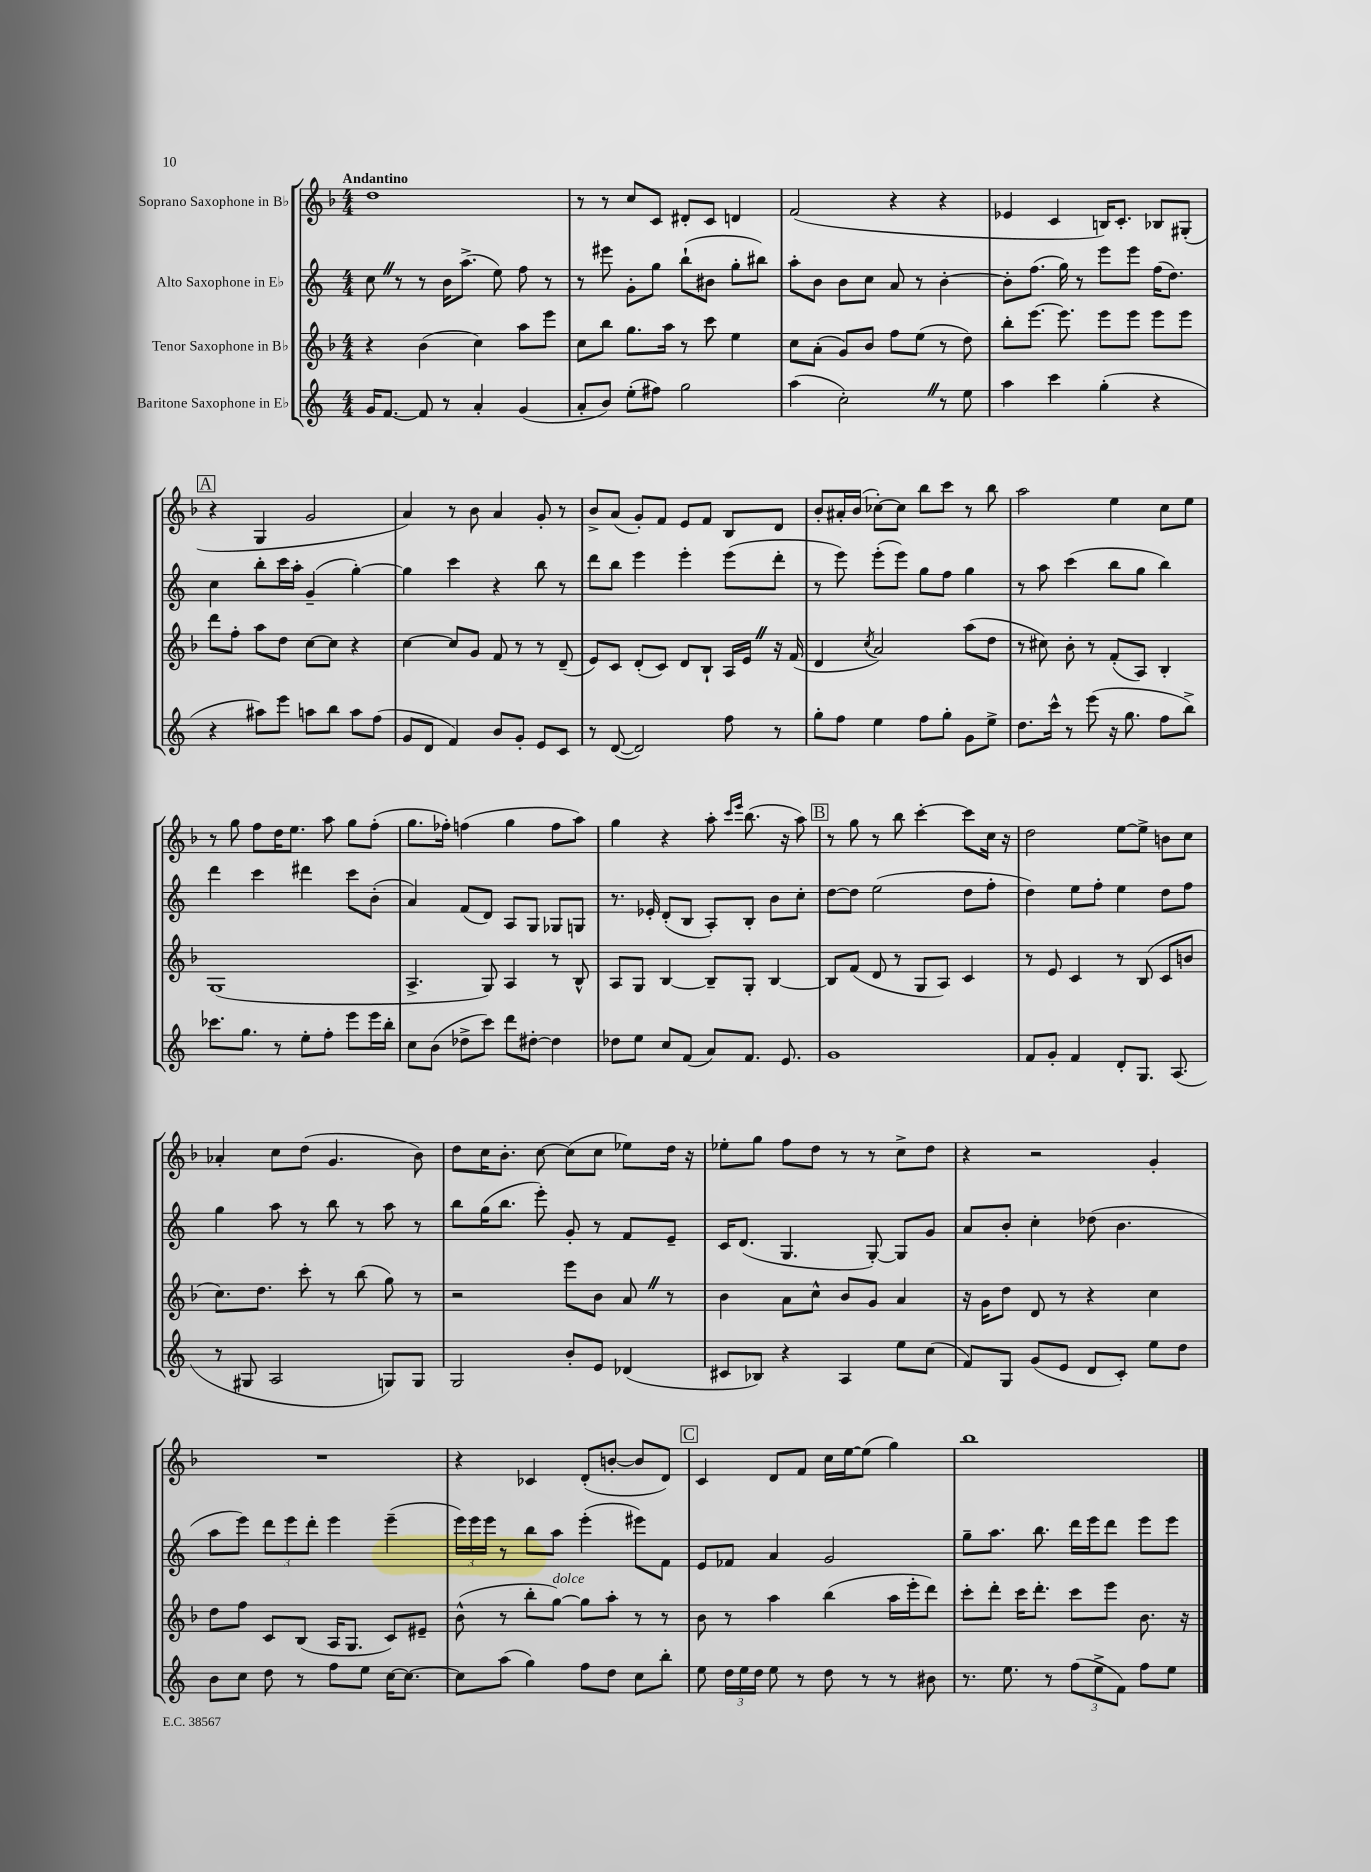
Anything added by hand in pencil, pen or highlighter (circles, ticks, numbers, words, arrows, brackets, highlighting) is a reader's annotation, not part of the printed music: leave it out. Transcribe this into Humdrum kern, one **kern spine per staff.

**kern	**kern	**kern	**kern
*staff4	*staff3	*staff2	*staff1
*clefG2	*clefG2	*clefG2	*clefG2
*k[]	*k[b-]	*k[]	*k[b-]
*M4/4	*M4/4	*M4/4	*M4/4
16g	4r	8cc	1dd
[8.f	.	.	.
.	.	8r	.
8f]	(4b-	8r	.
8r	.	16b	.
.	.	(8.aa^	.
4a'	4cc)	.	.
.	.	8ee)	.
(4g	8aa	8ff	.
.	8eee	8r	.
=	=	=	=
8a'	8cc	8r	8r
8b)	8bb-	8eee#	8r
(8ee'	8.gg	8g'	8cc
8ff#)	.	8gg	8c
.	16aa	.	.
2gg	8r	(8bb`	8d#'
.	8ccc	8b#	8c
.	4ee	8gg'	4d
.	.	8bb#)	.
=	=	=	=
(4aa	8cc	8aa'	(2f
.	(8a'	8b	.
2cc')	8g)	8b	.
.	8b-	8cc	.
.	8ff	8a	4r
.	(8ee	8r	.
8r	8r	[4b'	4r
8ee	8dd)	.	.
=	=	=	=
4aa	8bb-'	8b']	4e-
.	[8.eee	(8.ff	.
4ccc	.	.	4c
.	8.eee]	16gg)	.
.	.	8r	.
(4gg'	8eee	8eee	16B)
.	.	.	8.c'
.	8eee	8eee	.
4r	8eee	(16ff	8B-
.	.	8.dd)	.
.	8eee	.	(8G#'
=	=	=	=
4r	8ddd	4cc	4r
.	8ff'	.	.
8aa#)	8aa	8bb'	4G
8eee	8dd	16ccc	.
.	.	16aa'	.
8aa	[8cc	(4g~	2g
8bb	8cc]	.	.
8aa	4r	[4gg')	.
(8ff	.	.	.
=	=	=	=
8g	[4cc	4gg]	4a)
8d	.	.	.
4f)	8cc]	4ccc	8r
.	8g	.	8b-
8b	8f	4r	4a
8g'	8r	.	.
8e	8r	8bb	8g'
8c	(8d~	8r	8r
=	=	=	=
8r	8e)	8ddd	8b-^
([8d	8c	8bb	(8a
2d])	(8d'	4eee	8g')
.	8c)	.	8f
.	8d	4eee'	8e
.	8B-`	.	8f
8ff	16A	(8eee	8B-
.	16e	.	.
8r	16r	8ddd'	8d
.	(16f	.	.
=	=	=	=
8gg'	4d	8r	8b-'
8ff	.	8eee)	16a#'
.	.	.	(16b-
.	8qcc	.	.
4ee	2a)	(8eee'	[8cc-')
.	.	8eee)	8cc-]
8ff	.	8gg	8bb-
8gg'	.	8ff	8ccc
8g	(8aa	4gg	8r
8ee^	8dd	.	8bb-
=	=	=	=
8.dd	8r	8r	2aa
.	8cc#)	8aa	.
16ccc^^	.	.	.
8r	8b-'	(4ccc	.
(8eee	8r	.	.
16r	(8f'	8bb	4ee
8.gg	.	.	.
.	8A)	8gg	.
8ff	4B-'	4bb)	8cc
8bb^)	.	.	8ee
=	=	=	=
8.ccc-	(1G	4ddd	8r
.	.	.	8gg
8.gg	.	.	.
.	.	4ccc	8ff
8r	.	.	16dd
.	.	.	8.ee
8ee'	.	4ddd#	.
8ff'	.	.	8aa
8eee	.	8ccc	8gg
16eee	.	(8b'	(8ff'
16bb'	.	.	.
=	=	=	=
8cc	4.A^	4a)	8.gg
(8b	.	.	.
.	.	.	16ff-')
8dd-^	.	(8f	(4ff
8ccc)	8G)	8d)	.
8ddd	4A	8A	4gg
[8dd#'	.	8G	.
4dd#]	8r	8G-	8ff
.	8B-^^	8G	8aa)
=	=	=	=
8dd-	8A	8.r	4gg
8ee	8G	.	.
.	.	16e-'	.
8cc	[4B-	(8d'	4r
(8f	.	8B	.
8a)	8B-~]	8A')	8aa'
.	.	.	16qqccc
.	.	.	16qqeee
8.f	8G'	8B'	(8.bb-
.	[4B-	8b	.
8.e	.	.	16r
.	.	8cc'	8aa)
=	=	=	=
1g	8B-]	[8dd	8r
.	(8f	8dd]	8gg
.	8d	(2ee	8r
.	8r	.	8bb-
.	8G	.	[4ccc'
.	8A)	.	.
.	4c	8dd	8ccc]
.	.	8ff'	16cc
.	.	.	16r
=	=	=	=
8f	8r	4dd)	2dd
8g'	8e	.	.
4f	4c	8ee	.
.	.	8ff'	.
8d'	8r	4ee	[8ee
8.G	(8B-	.	8ee^]
.	8c	8dd	8b
(8.A	.	.	.
.	8b	8ff	8cc
=	=	=	=
8r	8.cc)	4gg	4a-'
8G#	.	.	.
.	8.dd	.	.
2A	.	8aa	8cc
.	8ccc'	8r	(8dd
.	8r	8bb	4.g
.	(8bb-	8r	.
8G)	8gg)	8aa	.
8G	8r	8r	8b-)
=	=	=	=
2G	2r	8bb	8dd
.	.	(16gg	16cc
.	.	8.bb	8.b-'
.	.	8eee')	[8cc
8b'	8eee	8g'	(8cc]
8e	8b-	8r	8cc
(4d-	8a	8f	8ee-)
.	8r	8e~	16dd
.	.	.	16r
=	=	=	=
8c#	4b-	16c	8ee-'
.	.	(8.d	.
8B-)	.	.	8gg
4r	8a	4.G	8ff
.	8cc^^	.	8dd
4A	8b-	.	8r
.	8g	[8G')	8r
8ee	4a	8G]	8cc^
(8cc	.	8g	8dd
=	=	=	=
8f)	16r	8a	4r
.	16g	.	.
8G	8dd	8b'	.
(8g	8d	4cc'	2r
8e	8r	.	.
8d	4r	(8dd-	.
8c')	.	4.b	.
8ee	4cc	.	4g'
8dd	.	.	.
=	=	=	=
8b	8dd	8aa	1r
8cc	8ff	8eee)	.
8dd	8c	12ddd	.
.	.	12eee	.
8r	(8B-	.	.
.	.	12ddd'	.
8ff	16A	4eee	.
.	8.G	.	.
8ee	.	.	.
[16cc	8c)	(4eee~	.
8.cc_	.	.	.
.	8e#~	.	.
=	=	=	=
8cc]	(8b-^^	24eee)	4r
.	.	24eee	.
.	.	24eee	.
(8aa	8r	8r	.
4gg)	8bb-'	8bb	4c-
.	[8gg)	8aa	.
8ff	8gg]	(4eee'	(8d'
8dd	8aa'	.	[8b'
8cc	8r	8eee#)	8b]
8bb'	8r	8f	8d)
=	=	=	=
8ee	8b-	8e	4c
24dd	8r	8f-	.
24ee	.	.	.
24dd	.	.	.
8ee	4aa	4a	8d
8r	.	.	8f
8dd	(4bb-	2g	16cc
.	.	.	[16ee
8r	.	.	(8ee]
8r	16aa	.	4gg)
.	16eee'	.	.
8b#	8ddd)	.	.
=	=	=	=
8.r	8ccc'	8gg~	1bb-
.	8ddd'	8.aa	.
8.ee	.	.	.
.	16ccc	.	.
.	8.ddd'	8.bb	.
8r	.	.	.
(12ff	8ccc	16ddd	.
.	.	16eee	.
12ee^	.	.	.
.	8eee	8ddd	.
12f)	.	.	.
8ff	8.b-	8eee	.
8ee	.	8eee	.
.	16r	.	.
==	==	==	==
*-	*-	*-	*-
